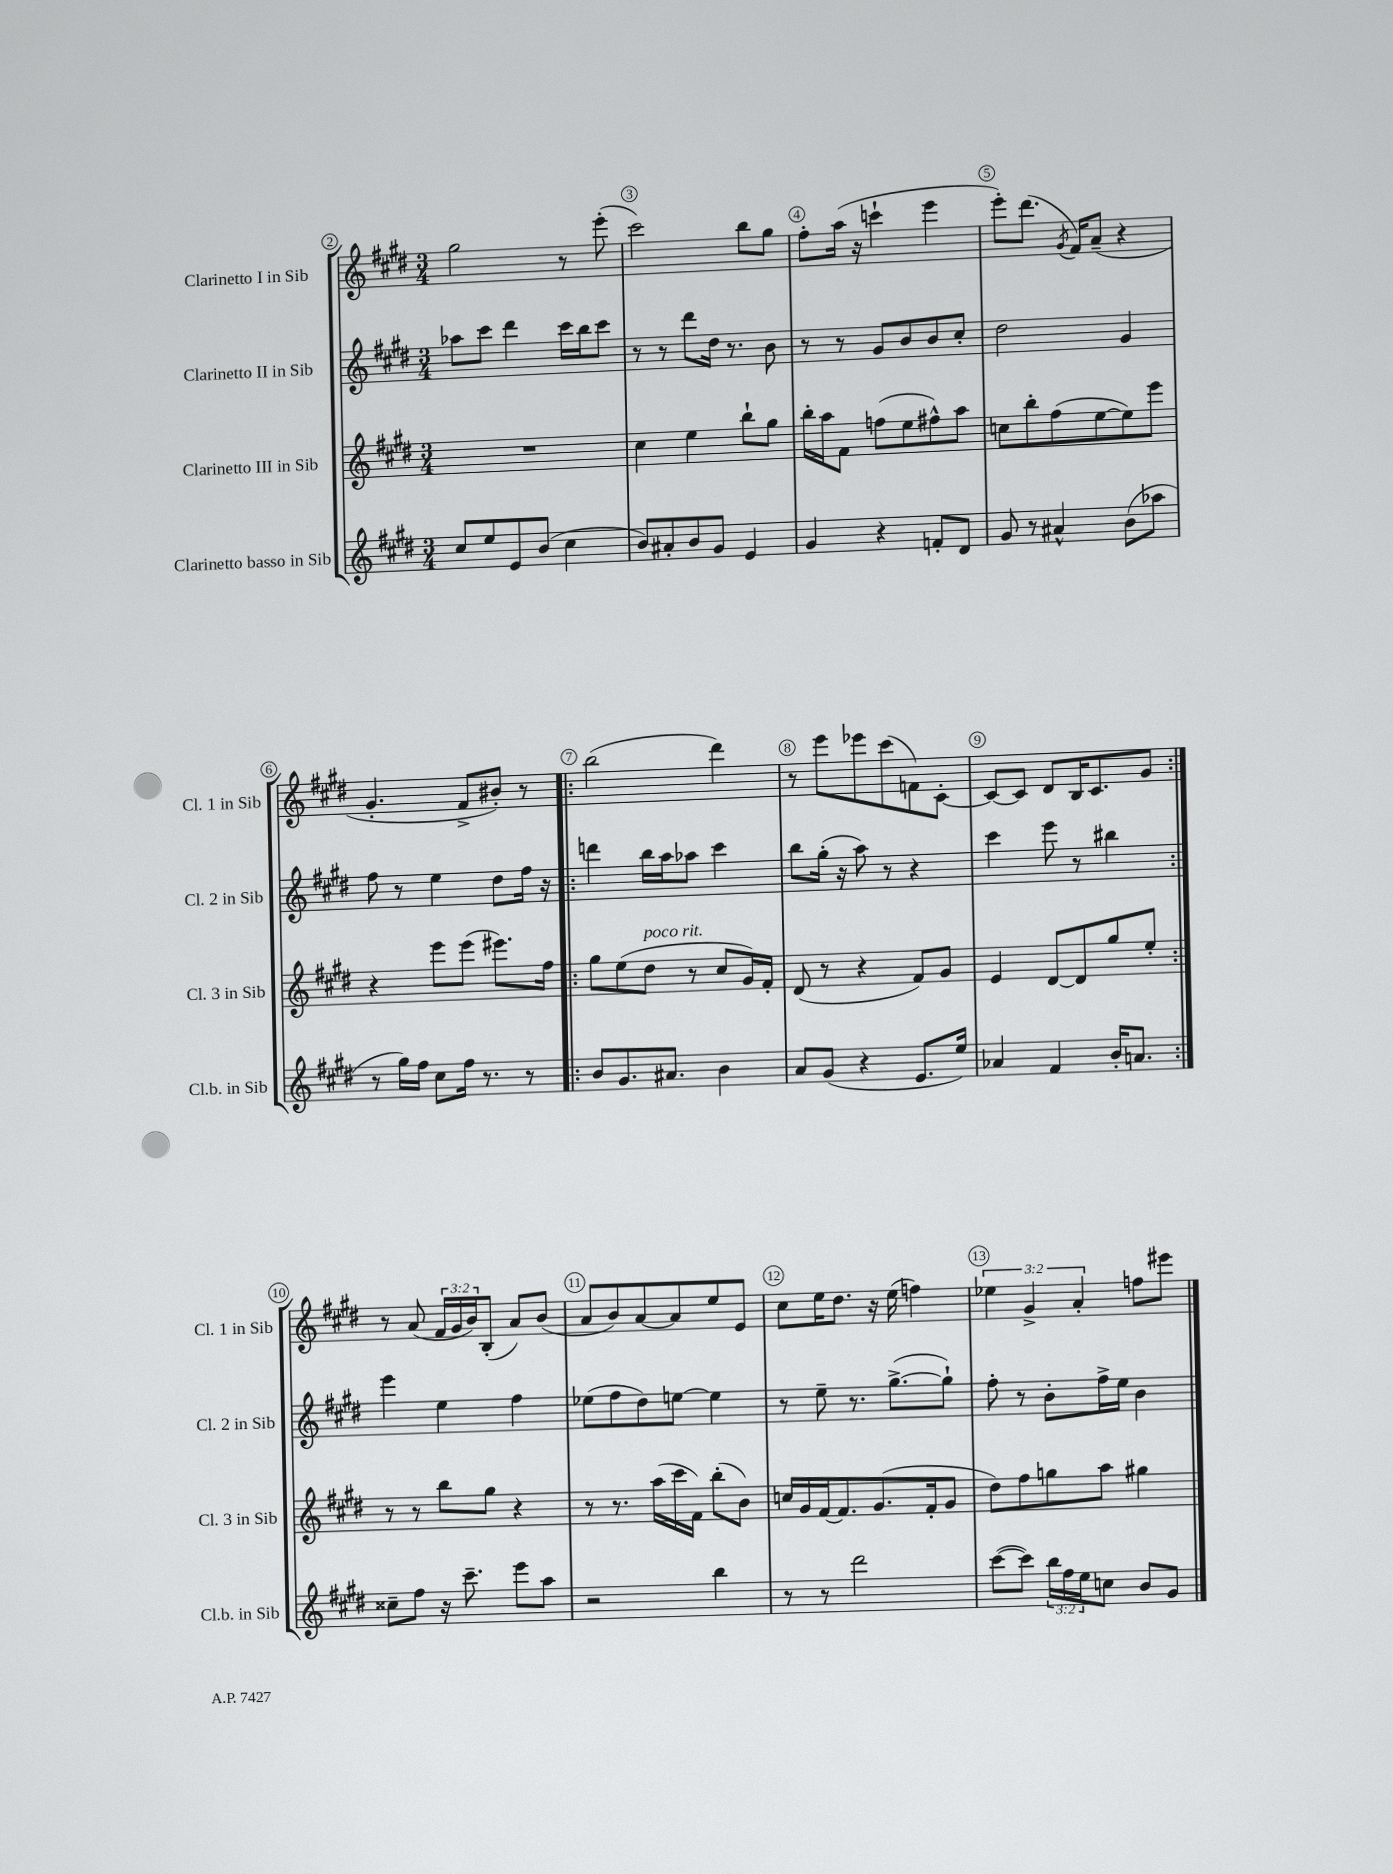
<<
\new StaffGroup <<
\new Staff = "s0" \with { instrumentName = "Clarinetto I in Sib" shortInstrumentName = "Cl. 1 in Sib" } {
    \clef treble \key e \major \numericTimeSignature \time 3/4 \override Staff.TupletNumber.text = #tuplet-number::calc-fraction-text
    gis''2 r8 e'''8-.( |
    cis'''2) b''8 gis''8 |
    fis''8-. a''16( r16 c'''4-! e'''4 |
    e'''8-.) dis'''8.( \acciaccatura { gis'8 } fis'16) a'8--( r4 |
    gis'4.-. fis'8-> bis'8-.) r8 |
    \repeat volta 2 { b''2( dis'''4) |
    r8 e'''8 ees'''8 cis'''8( f'8) cis'8~-. |
    cis'8~ cis'8 dis'8 b16 cis'8. gis'8 | }
    r8 a'8( \tuplet 3/2 { fis'16 gis'16 b'16) } b8-.( a'8) b'8( |
    a'8 b'8) a'8~ a'8 e''8 e'8 |
    cis''8 e''16 dis''8. r16 e''16( f''4) |
    \tuplet 3/2 { ees''4 gis'4-> a'4-. } f''8 eis'''8 \bar "|." |
}
\new Staff = "s1" \with { instrumentName = "Clarinetto II in Sib" shortInstrumentName = "Cl. 2 in Sib" } {
    \clef treble \key e \major \numericTimeSignature \time 3/4
    aes''8 cis'''8 dis'''4 cis'''16 b''16 cis'''8 |
    r8 r8 dis'''8 dis''16 r8. b'8 |
    r8 r8 gis'8 b'8 b'8 cis''8-. |
    dis''2 gis'4 |
    fis''8 r8 e''4 dis''8 fis''16 r16 |
    \repeat volta 2 { d'''4 b''16 a''16 aes''8 cis'''4 |
    b''8 gis''16-.( r16 a''8) r8 r4 |
    cis'''4 e'''8 r8 bis''4 | }
    e'''4 e''4 fis''4 |
    ees''8( fis''8 dis''8) e''8~ e''4 |
    r8 e''8-- r8. gis''8.~->( gis''8-!) |
    fis''8-. r8 b'8-. fis''16-> e''16 b'4 \bar "|." |
}
\new Staff = "s2" \with { instrumentName = "Clarinetto III in Sib" shortInstrumentName = "Cl. 3 in Sib" } {
    \clef treble \key e \major \numericTimeSignature \time 3/4
    R2. |
    cis''4 e''4 b''8-! gis''8 |
    b''16-. a''16 fis'8 f''8( e''8 fis''8-^) a''8 |
    c''8 b''8-. fis''8( e''8~ e''8) e'''8 |
    r4 e'''8 e'''8( eis'''8.) fis''16 |
    \repeat volta 2 { gis''8 e''8( dis''8^\markup { \italic "poco rit." } r8 cis''8 gis'16) fis'16-. |
    dis'8( r8 r4 fis'8) gis'8 |
    e'4 dis'8~ dis'8 gis''8 e''8-. | }
    r8 r8 b''8 gis''8 r4 |
    r8 r8. a''16( cis'''16 fis'16) b''8-.( b'8) |
    c''16 gis'16 fis'16~ fis'8. gis'8.( fis'16-. gis'8 |
    dis''8) fis''8 g''8 a''8 gis''4 \bar "|." |
}
\new Staff = "s3" \with { instrumentName = "Clarinetto basso in Sib" shortInstrumentName = "Cl.b. in Sib" } {
    \clef treble \key e \major \numericTimeSignature \time 3/4 \override Staff.TupletNumber.text = #tuplet-number::calc-fraction-text
    cis''8 e''8 e'8 b'8( cis''4 |
    b'8) ais'8-. b'8 gis'8 e'4 |
    gis'4 r4 f'8-. dis'8 |
    gis'8 r8 ais'4-^ b'8( aes''8 |
    r8 gis''16) fis''16 cis''8 fis''16 r8. r8 |
    \repeat volta 2 { b'8 gis'8. ais'8. b'4 |
    a'8 gis'8( r4 e'8. e''16) |
    aes'4 fis'4 b'16-. a'8. | }
    cisis''8-- fis''8 r16 cis'''8.-- e'''8 a''8 |
    r2 b''4 |
    r8 r8 dis'''2 |
    cis'''8~( cis'''8) \tuplet 3/2 { b''16 fis''16 e''16 } c''8 b'8 gis'8 \bar "|." |
}
>>
>>
\layout { \context { \Score currentBarNumber = #2 \override BarNumber.break-visibility = ##(#f #t #t) barNumberVisibility = #all-bar-numbers-visible \override BarNumber.stencil = #(make-stencil-circler 0.1 0.3 ly:text-interface::print) } }
